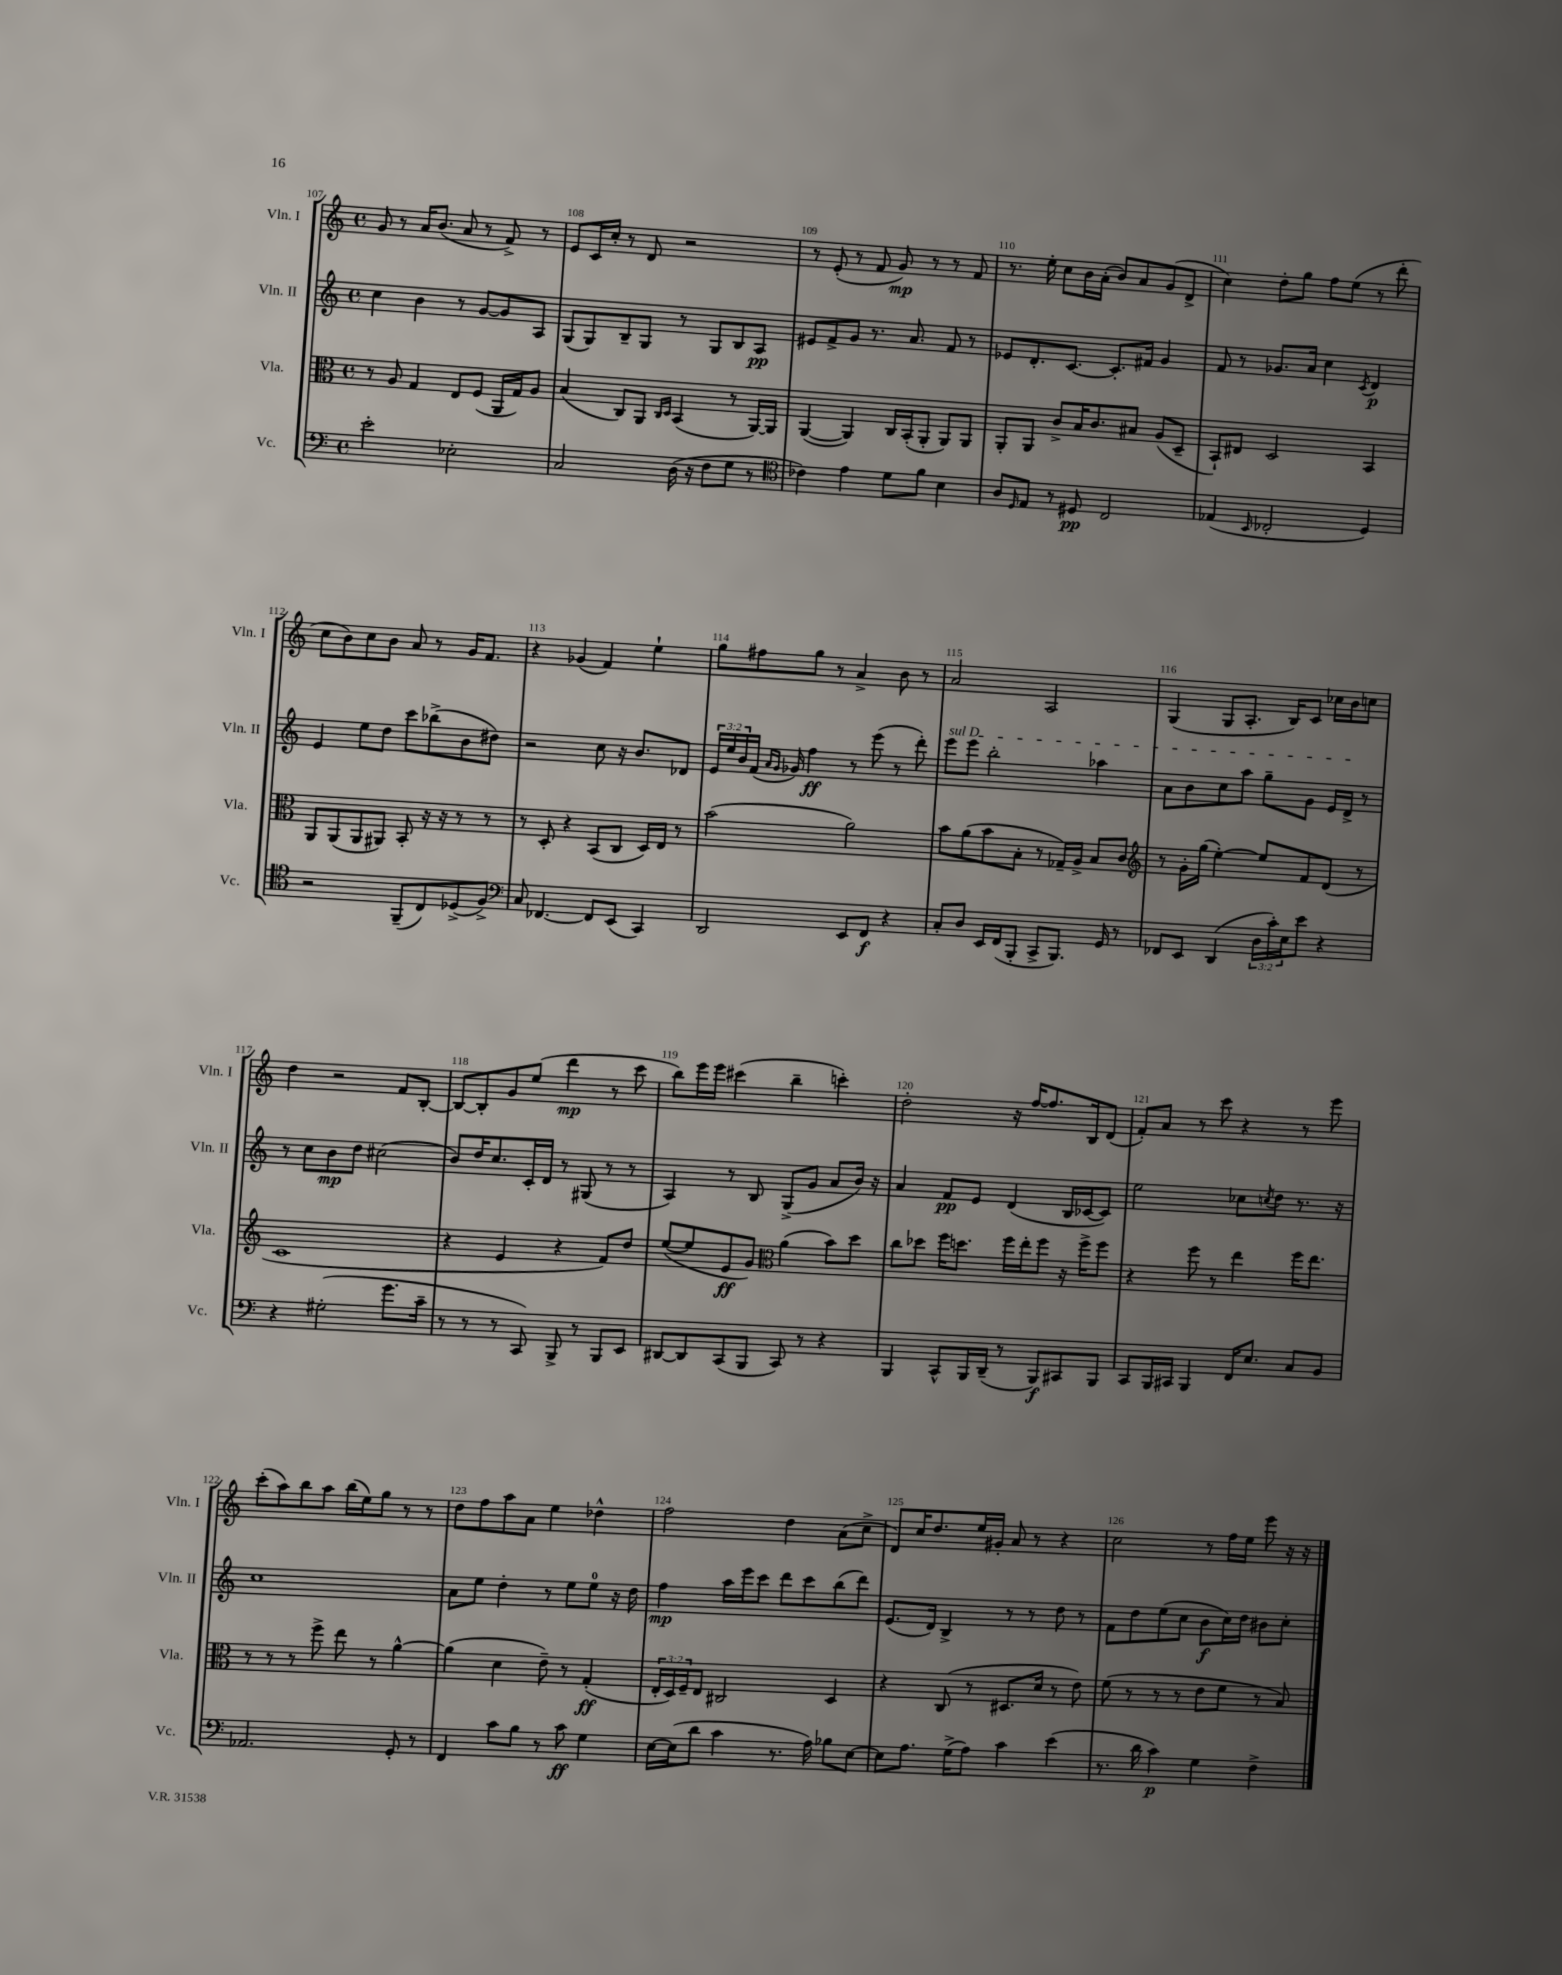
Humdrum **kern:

**kern	**dynam	**kern	**dynam	**kern	**dynam	**kern	**dynam
*part4	*part4	*part3	*part3	*part2	*part2	*part1	*part1
*staff4	*staff4	*staff3	*staff3	*staff2	*staff2	*staff1	*staff1
*I"Vc.	*	*I"Vla.	*	*I"Vln. II	*	*I"Vln. I	*
*I'Vc.	*	*I'Vla.	*	*I'Vln. II	*	*I'Vln. I	*
*clefF4	*	*clefC3	*	*clefG2	*	*clefG2	*
*k[]	*	*k[]	*	*k[]	*	*k[]	*
*M4/4	*	*M4/4	*	*M4/4	*	*M4/4	*
*met(c)	*	*met(c)	*	*met(c)	*	*met(c)	*
=107	=107	=107	=107	=107	=107	=107	=107
2e'\	.	8r	.	4cc\	.	8g/	.
.	.	8A/	.	.	.	8r	.
.	.	4G/	.	4b\	.	16a/KL	.
.	.	.	.	.	.	(8.b/J	.
2E-X'\	.	8E/L	.	8r	.	8a/	.
.	.	(8F/J	.	[8g/L	.	8r	.
.	.	16AA/LL	.	8g/]	.	8f^/)	.
.	.	16G/J)	.	.	.	.	.
.	.	8A/J	.	8A/J	.	8r	.
=108	=108	=108	=108	=108	=108	=108	=108
2C/	.	(4B/	.	(8G/L	.	8e/L	.
.	.	.	.	8G/)	.	16c/L	.
.	.	.	.	.	.	16cc'/JJ	.
.	.	8C/L)	.	8B~/	.	8r	.
.	.	8AA/J	.	8G/J	.	8d/	.
.	.	16qqC/LL	.	.	.	.	.
.	.	16qqD/JJ	.	.	.	.	.
(16D\	.	(4BB/	.	8r	.	2r	.
16r	.	.	.	.	.	.	.
8F\L	.	.	.	8G/L	.	.	.
8G\J	.	8r	.	8B/	.	.	.
8r	.	[16AA/LL)	.	8A/J	pp	.	.
.	.	16AA/JJ]	.	.	.	.	.
=109	=109	=109	=109	=109	=109	=109	=109
*clefC4	*	*	*	*	*	*	*
4c-X\)	.	([4AA/	.	8e#X/L	.	8r	.
.	.	.	.	8f^/	.	(8e'/	.
4e\	.	4AA/])	.	8g/J	.	8r	.
.	.	.	.	8.r	.	8f/	.
8d\L	.	16C/LL	.	.	.	8g/)	mp
.	.	(16BB'/J	.	8.a/	.	.	.
8f\J	.	8AA'/J	.	.	.	8r	.
4B\	.	8AA/L)	.	8f/	.	8r	.
.	.	8AA/J	.	8r	.	8f/	.
=110	=110	=110	=110	=110	=110	=110	=110
8A/L	.	8AA'/L	.	8e-X/L	.	8.r	.
16qqD/	.	.	.	.	.	.	.
8E/J	.	8AA/J	.	8.d'/	.	.	.
.	.	.	.	.	.	16ee'\	.
8r	.	8c^/L	.	.	.	8cc\L	.
.	.	.	.	[8.c/J	.	.	.
8D#X/	pp	16B/K	.	.	.	16b\L	.
.	.	8.c/	.	.	.	(16a'\JJ	.
2C/	.	.	.	8.c'/L]	.	8b/L)	.
.	.	8B#X/J	.	.	.	8a/	.
.	.	.	.	16f#X/Jk	.	.	.
.	.	(8A/L	.	4g/	.	(8g/	.
.	.	8D~/J	.	.	.	8d^/J	.
=111	=111	=111	=111	=111	=111	=111	=111
(4E-X/	.	8BB`/L)	.	8f/	.	4cc\)	.
.	.	8E#X/J	.	8r	.	.	.
16qqBB/	.	.	.	.	.	.	.
2C-X'/	.	2D/	.	8.g-X/L	.	8dd'\L	.
.	.	.	.	.	.	8gg\J	.
.	.	.	.	16a/Jk	.	.	.
.	.	.	.	4cc\	.	8ff\L	.
.	.	.	.	.	.	(8ee\J	.
.	.	.	.	8qc/	.	.	.
4D/)	.	4BB/	.	4d/	p	8r	.
.	.	.	.	.	.	8ddd'\	.
!!LO:LB:g=z
=112	=112	=112	=112	=112	=112	=112	=112
2r	.	8AA/L	.	4e/	.	8cc\L	.
.	.	(8AA/	.	.	.	8b\)	.
.	.	8AA/	.	8ee\L	.	8cc\	.
.	.	8AA#X/J)	.	8dd\J	.	8b\J	.
(8FF~/L	.	8BB'/	.	8ccc\L	.	8a/	.
8C/)	.	16r	.	(8bb-X^\	.	8r	.
.	.	16r	.	.	.	.	.
(8D-X^/	.	8r	.	8b\	.	16g/KL	.
.	.	.	.	.	.	8.f/J	.
8F^/J)	.	8r	.	8dd#X\J)	.	.	.
=113	=113	=113	=113	=113	=113	=113	=113
*clefF4	*	*	*	*	*	*	*
8C/	.	8r	.	2r	.	4r	.
[4.FF-X/	.	8D'/	.	.	.	.	.
.	.	4r	.	.	.	(4g-X/	.
8FF-/L]	.	(8BB/L	.	8cc\	.	4f/)	.
(8EE/J	.	8C/J	.	16r	.	.	.
.	.	.	.	8.b/L	.	.	.
4CC/)	.	16D/LL)	.	.	.	4ee`\	.
.	.	16E/JJ	.	.	.	.	.
.	.	8r	.	8d-X/J	.	.	.
=114	=114	=114	=114	=114	=114	=114	=114
2DD/	.	(2b\	.	24e/LL	.	8gg\L	.
.	.	.	.	24ee/	.	.	.
.	.	.	.	24b/	.	.	.
.	.	.	.	(16f/JJ	.	8ff#X\	.
.	.	.	.	16qqa/LL	.	.	.
.	.	.	.	16qqg/JJ	.	.	.
.	.	.	.	16g-X/)	.	.	.
.	.	.	.	4ff\	ff	8gg\J	.
.	.	.	.	.	.	8r	.
8EE/L	.	2a\)	.	8r	.	4a^/	.
8FF/J	f	.	.	(8eee\	.	.	.
4r	.	.	.	8r	.	8b\	.
.	.	.	.	8ddd'\)	.	8r	.
=115	=115	=115	=115	=115	=115	=115	=115
!	!	!	!	!LO:TX:a:i:t=sul D	!	!	!
8C'/L	.	8b\L	.	8eee\L	.	2a/	.
8D/J	.	(8a\	.	8eee\J	.	.	.
16EE/LL	.	8b\	.	2bb'\	.	.	.
(16FF/J	.	.	.	.	.	.	.
8BBB'/J	.	8B'\J	.	.	.	.	.
8CC^/L	.	8r	.	.	.	2A/	.
8.BBB/J)	.	16G-X~/LL)	.	.	.	.	.
.	.	16A^/JJ	.	.	.	.	.
.	.	8B/L	.	4aa-X\	.	.	.
16GG/	.	.	.	.	.	.	.
8r	.	8c/J	.	.	.	.	.
=116	=116	=116	=116	=116	=116	=116	=116
*	*	*clefG2	*	*	*	*	*
8FF-X/L	.	8r	.	8a\L	.	(4G/	.
8EE/J	.	16g'\LL	.	8b\	.	.	.
.	.	(16gg\JJ	.	.	.	.	.
(4DD/	.	[4ee'\)	.	8cc\	.	8G/L	.
.	.	.	.	8aa\J	.	8.A'/J	.
24D\LL	.	8ee/L]	.	8gg~\L	.	.	.
24c'\)	.	.	.	.	.	.	.
.	.	.	.	.	.	16B/KL)	.
24E\J	.	.	.	.	.	.	.
8e\J	.	8f/	.	8g\J	.	8c/J	.
4r	.	(8d/J	.	16e/LL	.	16cc-X\LL	.
.	.	.	.	16d^/JJ	.	16b\J	.
.	.	8r	.	8r	.	8ccn\J	.
!!LO:LB:g=z
=117	=117	=117	=117	=117	=117	=117	=117
4r	.	1c	.	8r	.	4dd\	.
.	.	.	.	8cc\L	.	.	.
(2G#X'\	.	.	.	8b\	mp	2r	.
.	.	.	.	8dd\J	.	.	.
.	.	.	.	(2cc#X\	.	.	.
8.g\L	.	.	.	.	.	8f/L	.
.	.	.	.	.	.	[8B'/J	.
16c~\Jk	.	.	.	.	.	.	.
=118	=118	=118	=118	=118	=118	=118	=118
8r	.	4r	.	8b/L)	.	8B/L_	.
8r	.	.	.	16dd/K	.	8B'/]	.
.	.	.	.	8.cc/	.	.	.
8r	.	4e/	.	.	.	8g/	.
8CC/)	.	.	.	16c'/L	.	(8ee/J	.
.	.	.	.	16d/JJ	.	.	.
8BBB^/	.	4r	.	8r	.	4ddd\	mp
8r	.	.	.	(8G#X/	.	.	.
8BBB/L	.	8f/L)	.	8r	.	8r	.
8EE/J	.	8dd/J	.	8r	.	8ccc\	.
=119	=119	=119	=119	=119	=119	=119	=119
[8DD#X/L	.	([8ee/L	.	4A/)	.	8bb\L)	.
8DD#/]	.	8ee/]	.	.	.	16eee\L	.
.	.	.	.	.	.	16eee\JJ	.
(8CC/	.	8e/	ff	8r	.	(4ccc#X\	.
8BBB/J	.	8g/J)	.	8B/	.	.	.
*	*	*clefC3	*	*	*	*	*
8CC/)	.	(4a\	.	(8G^/L	.	4bb~\	.
8r	.	.	.	8g/J	.	.	.
4r	.	8b\L)	.	8a/L	.	4cccn'\)	.
.	.	8dd\J	.	16b/Jk)	.	.	.
.	.	.	.	16r	.	.	.
=120	=120	=120	=120	=120	=120	=120	=120
4BBB/	.	8cc\L	.	4a/	.	2dd'\	.
.	.	8dd-X\J	.	.	.	.	.
8CC^^/L	.	16ff\KL	.	8f/L	pp	.	.
.	.	8.ddn\J	.	.	.	.	.
16BBB/L	.	.	.	8e/J	.	.	.
(16DD~/JJ	.	.	.	.	.	.	.
8r	.	16ff\LL	.	(4d/	.	16r	.
.	.	16ee'\J	.	.	.	[16ff/KL	.
8BBB/L)	f	8ff\J	.	.	.	8.ff/]	.
8CC#X/	.	16r	.	16B/LL	.	.	.
.	.	16ff^\KL	.	[16c-X/J	.	16B/k	.
8BBB/J	.	8ff\J	.	8c-/J])	.	(8d/J	.
=121	=121	=121	=121	=121	=121	=121	=121
8CC/L	.	4r	.	2ee\	.	8f'/L)	.
16BBB/L	.	.	.	.	.	8a/J	.
16CC#X/JJ	.	.	.	.	.	.	.
4BBB/	.	8ff\	.	.	.	8r	.
.	.	8r	.	.	.	8ccc\	.
16FF/KL	.	4ee\	.	8cc-X\L	.	4r	.
8.E/J	.	.	.	.	.	.	.
.	.	.	.	8qccn/	.	.	.
.	.	.	.	8dd\J	.	.	.
8C/L	.	16ff\KL	.	8.r	.	8r	.
.	.	8.ee\J	.	.	.	.	.
8BB/J	.	.	.	.	.	8eee\	.
.	.	.	.	16r	.	.	.
!!LO:LB:g=z
=122	=122	=122	=122	=122	=122	=122	=122
2.AA-X/	.	8r	.	1cc	.	(8ccc'\L	.
.	.	8r	.	.	.	8aa\)	.
.	.	8r	.	.	.	8bb\	.
.	.	8ff^\	.	.	.	8aa\J	.
.	.	8ee\	.	.	.	(16bb\LL	.
.	.	.	.	.	.	16ee\J)	.
.	.	8r	.	.	.	8gg\J	.
8GG'/	.	[4a^^\	.	.	.	8r	.
8r	.	.	.	.	.	8r	.
=123	=123	=123	=123	=123	=123	=123	=123
4FF/	.	(4a\]	.	8a\L	.	8dd\L	.
.	.	.	.	8ee\J	.	8ff\	.
8c\L	.	4d\	.	4dd'\	.	8aa\	.
8B\J	.	.	.	.	.	8a\J	.
8r	.	8e~\)	.	8r	.	4ee\	.
8c\	ff	8r	.	8ee\L	.	.	.
4G\	.	(4G'/	ff	8ee\J	.	4dd-X^^\	.
.	.	.	.	16r	.	.	.
.	.	.	.	16dd\	.	.	.
=124	=124	=124	=124	=124	=124	=124	=124
[16E\LL	.	24E'/LL	.	4ff\	mp	2ff\	.
.	.	24D/)	.	.	.	.	.
(16E\J]	.	.	.	.	.	.	.
.	.	24F~/J	.	.	.	.	.
8d\J	.	8E/J	.	.	.	.	.
4c\	.	2C#X/	.	16aa\LL	.	.	.
.	.	.	.	16eee\J	.	.	.
.	.	.	.	8ccc\J	.	.	.
8.r	.	.	.	8ddd\L	.	4dd\	.
.	.	.	.	8ccc\	.	.	.
16A\)	.	.	.	.	.	.	.
8B-X\L	.	4D/	.	(8bb\	.	(8a\L	.
[8E\J	.	.	.	8ddd\J)	.	8cc^\J	.
=125	=125	=125	=125	=125	=125	=125	=125
8E\L]	.	4r	.	(8.e/L	.	8d/L)	.
8.A\J	.	.	.	.	.	16cc/K	.
.	.	.	.	16d/Jk)	.	8.dd/	.
.	.	(8C/	.	4B^/	.	.	.
(16G^\KL	.	.	.	.	.	.	.
8A\J)	.	8r	.	.	.	16ee/L	.
.	.	.	.	.	.	16g#X'/JJ	.
4c\	.	8.D#X/L	.	8r	.	8a/	.
.	.	.	.	8r	.	8r	.
.	.	16d/Jk	.	.	.	.	.
(4e\	.	8r	.	8dd\	.	4r	.
.	.	8e\)	.	8r	.	.	.
=126	=126	=126	=126	=126	=126	=126	=126
8.r	.	(8f\	.	8f\L	.	2cc\	.
.	.	8r	.	8dd\	.	.	.
16d\	.	.	.	.	.	.	.
4c\)	p	8r	.	(8ee\	.	.	.
.	.	8r	.	8cc\J	.	.	.
4G\	.	8e\L	.	8b\L	f	8r	.
.	.	8f\J	.	16cc\L)	.	16ff\LL	.
.	.	.	.	16dd\JJ	.	16ee\JJ	.
4F^\	.	8r	.	8b#X\L	.	8eee\	.
.	.	8B/)	.	8cc'\J	.	16r	.
.	.	.	.	.	.	16r	.
==	==	==	==	==	==	==	==
*-	*-	*-	*-	*-	*-	*-	*-
